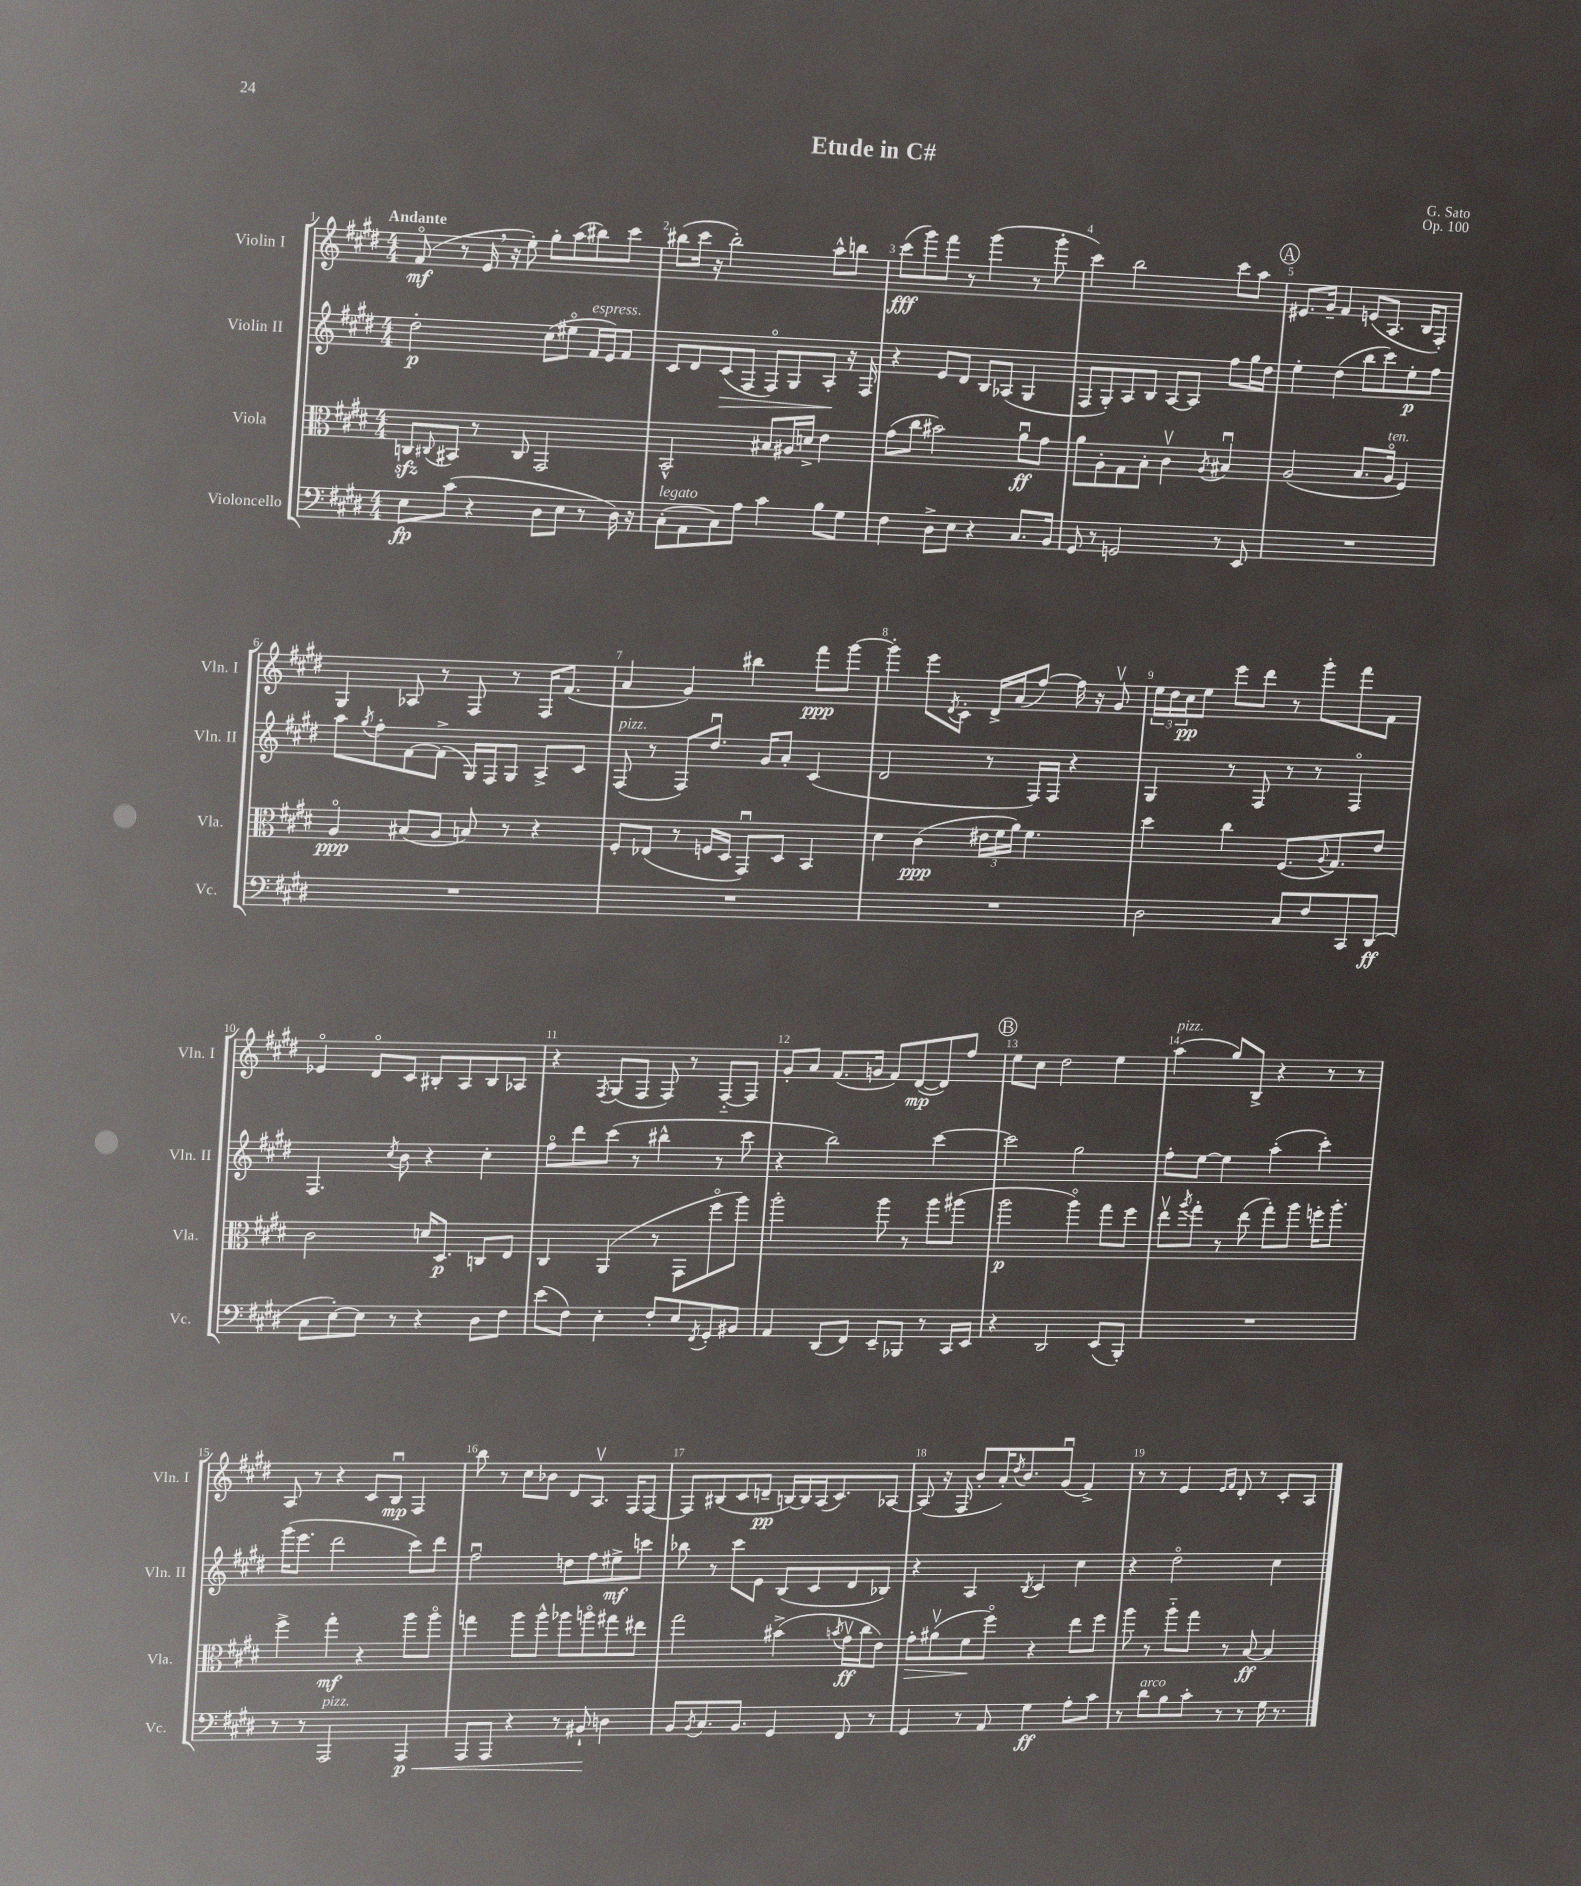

**kern	**kern	**kern	**kern
*staff4	*staff3	*staff2	*staff1
*clefF4	*clefC3	*clefG2	*clefG2
*k[f#c#g#d#]	*k[f#c#g#d#]	*k[f#c#g#d#]	*k[f#c#g#d#]
*M4/4	*M4/4	*M4/4	*M4/4
8E	8C	2dd#'	(8f#o
.	8qqC#	.	.
(8c#	8BB#	.	8r
4r	8r	.	16e
.	.	.	16r
.	8C#	.	8ee')
8D#	2GG#	(8cc#	8gg#'
8E	.	8ee#o	(8aa
8r	.	16f#	8bb#)
.	.	16e)	.
16D#)	.	8f#	8ccc#
16r	.	.	.
=	=	=	=
(8C#'	2BB^^	8c#	(8bb#
8AA	.	8d#	16ccc#
.	.	.	16r
8C#)	.	(8c#	2bb#')
8A	.	8F#	.
4c#	8B#	8F#o)	.
.	16A#	8G#	.
.	16d^	.	.
8B	4e	8A'	8aa^^
8G#	.	16r	8bb
.	.	16F#	.
=	=	=	=
4F#	(8g#	4r	(8ccc#
.	8cc#	.	8ggg#)
8D#^	2b#)	8e	8fff#
8E	.	8d#	8r
4r	.	8B	(4ggg#
.	.	(8A-	.
8.C#	8au	4G#	8r
.	8g#	.	8ggg#'
16BB	.	.	.
=	=	=	=
8GG#	8a	8F#	4ccc#)
8r	8A'	8G#')	.
2GG	8G#	8A	2bb
.	8B'	8B	.
.	4c#v	[8A	.
.	.	8A]	.
.	8qA	.	.
8r	4B#u	8ff#	8ccc#
8EE	.	16gg#	8aa
.	.	16dd#	.
=	=	=	=
1r	(2A	4ee'	8.e#
.	.	.	16g#~
.	.	(4dd#	4f#
.	8.B	8bb	(8e
.	.	8ccc#)	8.A
.	16Ao	.	.
.	4F#)	8ee'	.
.	.	.	16B
.	.	8ff#	8F#')
=	=	=	=
1r	4Ao	8aa	4G#
.	.	8qgg#	.
.	.	8ff#'	.
.	(8B#	[8f#	8A-
.	8A	(8f#^]	8r
.	8B)	16G#)	8F#
.	.	16F#	.
.	8r	8G#	8r
.	4r	8A^	16F#
.	.	.	(8.f#
.	.	8c#	.
=	=	=	=
1r	8F#'	(8F#	4a
.	(8E-	8r	.
.	8r	8F#)	4g#)
.	16F	8.dd#u	.
.	16D#	.	.
.	8GG#u)	.	4bb#
.	.	16g#	.
.	8D#	8a'	.
.	4BB	(4c#	8fff#
.	.	.	[8ggg#
=	=	=	=
1r	4d#	2d#	4ggg#']
.	(4c#	.	8eee
.	.	.	8qd#
.	.	.	8c#'
.	24e#	8r	16d#^
.	24f#	.	.
.	.	.	(16a
.	24a)	.	.
.	4.f#	16F#)	[8ff#)
.	.	16F#	.
.	.	4r	16ff#]
.	.	.	16r
.	.	.	8g#v
=	=	=	=
2D#	4dd#	4G#	24ee
.	.	.	24dd#
.	.	.	24cc#
.	.	.	8ee
.	4cc#	8r	8eee
.	.	8F#	8ddd#
8C#	(8.F#	8r	8r
8F#	.	8r	8ggg#'
.	8qqA	.	.
.	8.G#)	.	.
8CC#	.	4F#o	8fff#
(8DD#	8e	.	8f#
=	=	=	=
8C#	2c#	4.F#	4e-o
[8E')	.	.	.
8E]	.	.	8d#o
.	.	8qcc#	.
8r	.	8b	8c#
4r	16d	4r	8B#'
.	8.D#	.	.
.	.	.	8A
8D#	8C	4cc#'	8B#
8F#	8E	.	8A-
=	=	=	=
(8e	4C#	8ff#o	4r
8F#)	.	8ddd#	.
.	.	.	8qF#
4E'	(4AA	(8ccc#	(8G#
.	.	8r	8F#
8F#'	8r	4bb#^^	8F#)
8E	8GG#	.	8r
8qFF#	.	.	.
8GG#'	8ff#o	8r	[8F#'~
8BB#	8aa)	8ccc#	8F#]
=	=	=	=
4AA	2aa'	4r	8g#'
.	.	.	8a
(8DD#	.	2bb)	(8.f#
8FF#)	.	.	.
.	.	.	16g
8EE~	8aa	.	8f#)
8BBB-	8r	.	([8d#
8r	8aa	[4ccc#	8d#])
16CC#	(8aa#	.	8ff#
16EE	.	.	.
=	=	=	=
4r	2aa	2ccc#]	8ee
.	.	.	8cc#
2DD#	.	.	2dd#
.	4aao)	2gg#	.
(8EE	8gg#	.	4ee
8BBB')	8ff#	.	.
=	=	=	=
1r	8eev	8ff#'	(4aa
.	8qaa	.	.
.	8gg#'	[8ee	.
.	8r	4ee]	8gg#)
.	(8ee	.	8B^
.	8gg#')	(4aa'	4r
.	8aa	.	.
.	16ff'	4ccc#')	8r
.	8.aa'	.	.
.	.	.	8r
=	=	=	=
8r	4ff#^	(16ggg#	8A
.	.	8.eee	.
8r	.	.	8r
2AAA	4gg#'	2ddd#	4r
.	4r	.	8c#
.	.	.	8Bu
4AAA	8aa	8ccc#)	4F#
.	8aao	8ddd#	.
=	=	=	=
8AAA	4gg	2ff#u	8bb
8AAA	.	.	8r
4r	8aa	.	8cc#
.	8aa^^	.	8b-
8r	8aa-	8dd	8d#
8BB#`	8aao	8ff#	8.Av
4D	8gg#	8ee#^	.
.	.	.	16F#
.	8ee#	8ccc	[8F#
=	=	=	=
8BB	2gg#	8bb-	8F#]
8qBB	.	.	.
8.C#	.	8r	(8B#
.	.	8ccc#	8c#
8.BB	.	.	.
.	.	8e	8d~
4GG#	(4b#^	(8B	[16B)
.	.	.	16B]
.	.	8c#	(16A
.	.	.	8.c#)
.	8qb	.	.
8FF#	16g#v	8d#	.
.	16cc#	.	.
8r	8e)	8B-)	[8A-
=	=	=	=
4GG#	8g#'	4r	(8A-]
.	(8a#v	.	16r
.	.	.	16F#
8r	8f#	4A	8b'
8AA	8ff#o)	.	16a')
.	.	.	8qdd#
.	.	.	8.b
.	.	8qB	.
4G#	4r	4c#	.
.	.	.	(8g#u
8A'	8ee	4cc#	4f#^)
8c#	8ff#	.	.
=	=	=	=
8r	8aa	4r	8r
8d#	8r	.	8r
8B	8aa'~	2dd#o	4e
8c#'	8gg#	.	.
.	.	.	16qqe
.	.	.	16qqf#
8r	8r	.	8d#'
8r	[8B	.	8r
16G#	4B]	4cc#	8c#'
8.r	.	.	.
.	.	.	8A
==	==	==	==
*-	*-	*-	*-
